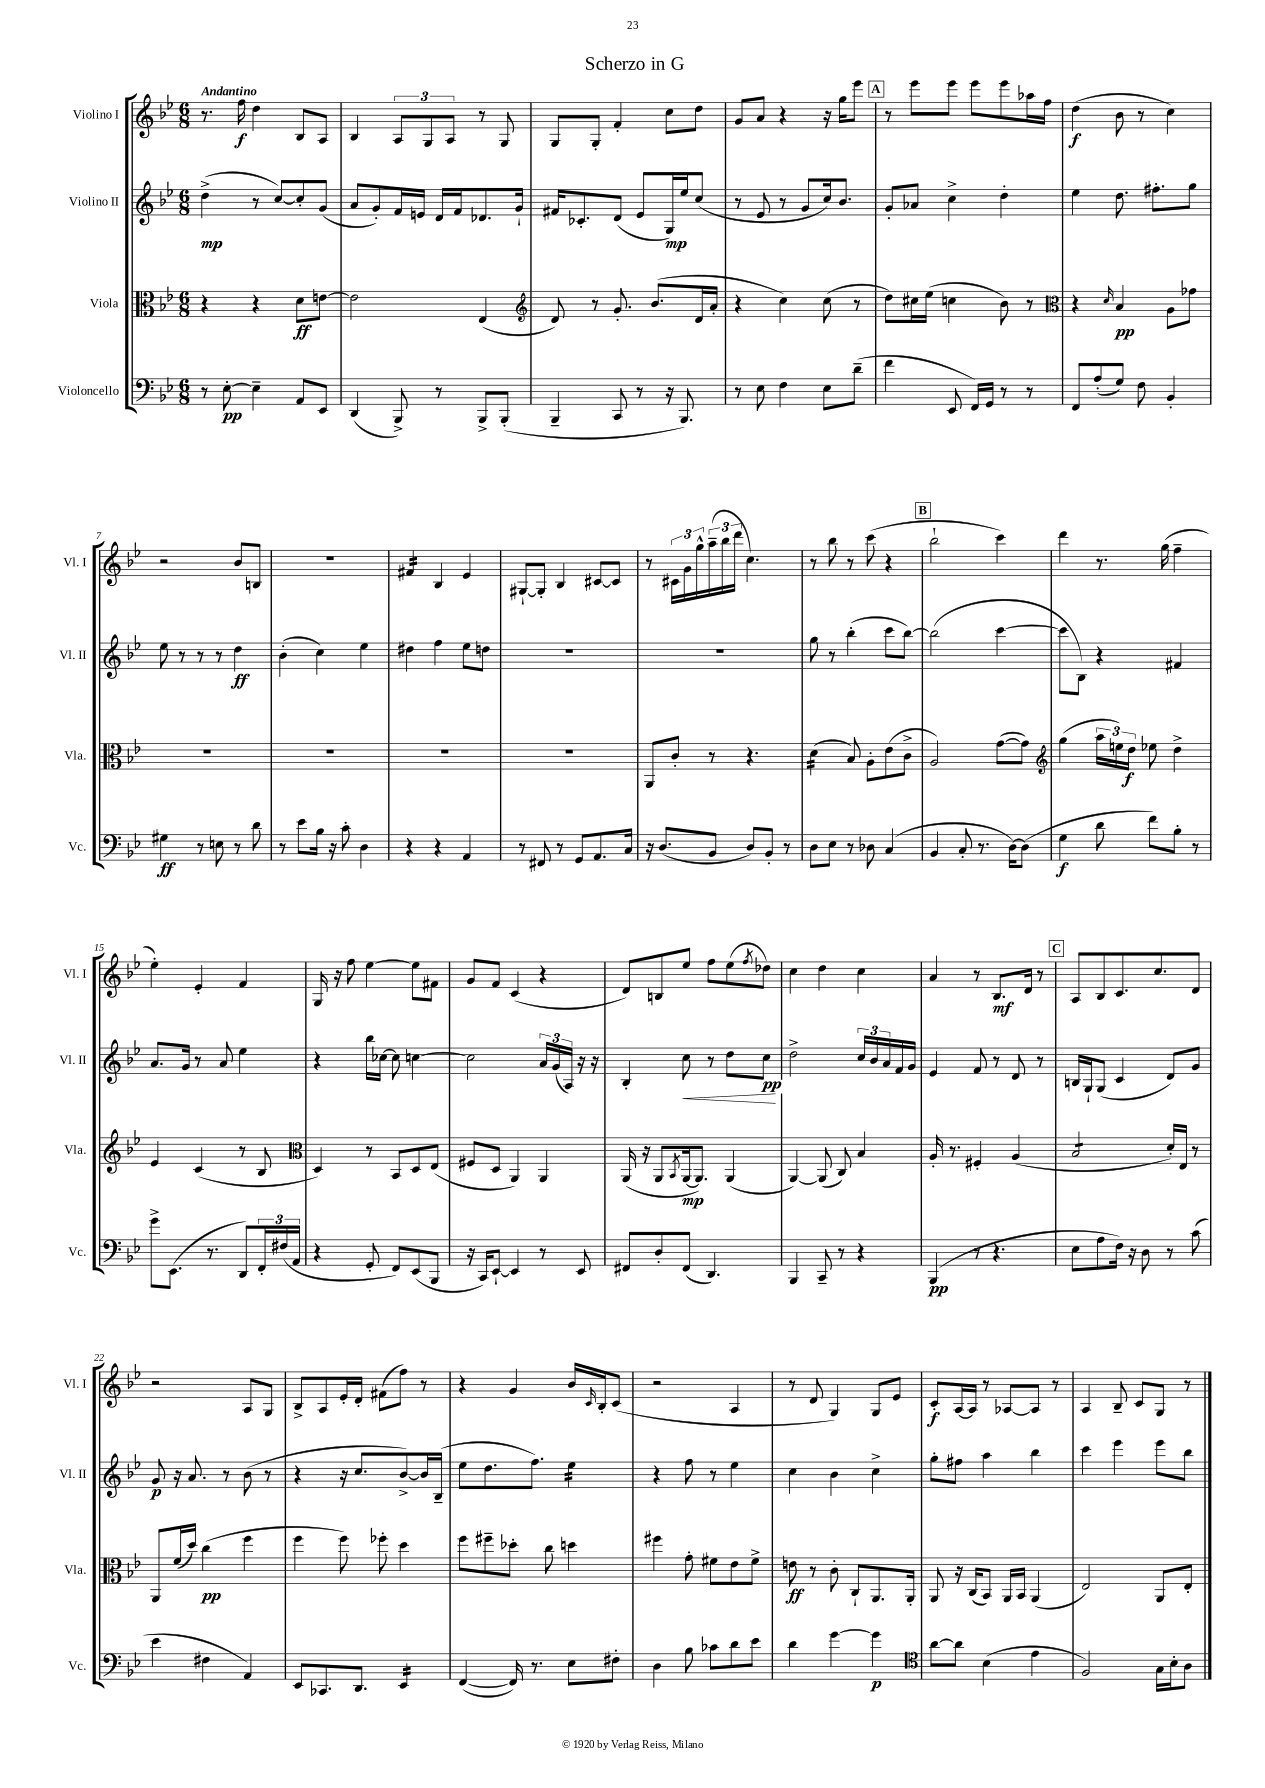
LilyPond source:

\header { title = "Scherzo in G" }
<<
\new StaffGroup <<
\new Staff = "s0" \with { instrumentName = "Violino I" shortInstrumentName = "Vl. I" } {
    \clef treble \key bes \major \numericTimeSignature \time 6/8 \tempo "Andantino"
    r8. f''16\f d''4 bes8 a8 |
    bes4 \tuplet 3/2 { a8 g8 a8 } r8 g8 |
    g8 g8-. f'4-. c''8 d''8 |
    g'8 a'8 r4 r16 g''16 ees'''8 |
    \mark \markup { \box "A" } r8 ees'''8 ees'''8 ees'''8 ees'''8 aes''16 f''16 |
    d''4\f( bes'8 r8 c''4) |
    r2 bes'8 b8 |
    R2. |
    fis'4:16 bes4 ees'4 |
    gis8~-! gis8-. bes4 cis'8~ cis'8 |
    r8 \tuplet 3/2 { cis'16 g'16 g''16-^ } \tuplet 3/2 { a''16--( bes''16 d'''16 } c''4.) |
    r8 bes''8 r8 c'''8( r4 |
    \mark \markup { \box "B" } bes''2-! c'''4) |
    d'''4 r8. g''16( f''4-- |
    ees''4-.) ees'4-. f'4 |
    g16 r16 f''8 ees''4~ ees''8 fis'8 |
    g'8 f'8 c'4( r4 |
    d'8) b8 ees''8 f''8 ees''8( \acciaccatura { f''8 } des''8) |
    c''4 d''4 c''4 |
    a'4 r8 bes8.\mf d'16 r8 |
    \mark \markup { \box "C" } a8 bes8 c'8. c''8. d'8 |
    r2 a8 g8 |
    bes8-> a8 ees'16-. d'16-. fis'8( f''8) r8 |
    r4 g'4 bes'16 \grace { c'16 } bes16-. c'8( |
    r2 a4 |
    r8 d'8 g4) g8 ees'8 |
    c'8-.\f a16~ a16 r8 aes8~ aes8 r8 |
    a4 bes8-- c'8 g8 r8 \bar "|." |
}
\new Staff = "s1" \with { instrumentName = "Violino II" shortInstrumentName = "Vl. II" } {
    \clef treble \key bes \major \numericTimeSignature \time 6/8
    d''4->\mp( r8 c''8~) c''8-. g'8( |
    a'8 g'8-.) f'16 e'16 d'16 f'16 des'8. g'16-! |
    fis'16 ces'8.-. d'8( ees'8 g16\mp) ees''16 c''8( |
    r8 ees'8 r8 g'8 c''16) bes'8. |
    \mark \markup { \box "A" } g'8-. aes'8 c''4-> d''4-. |
    ees''4 d''8. fis''8.-. g''8 |
    ees''8 r8 r8 r8 d''4\ff |
    bes'4-.( c''4) ees''4 |
    dis''4 f''4 ees''8 d''8 |
    R2. |
    R2. |
    g''8 r8 bes''4-.( c'''8 bes''8~) |
    \mark \markup { \box "B" } bes''2( c'''4~ |
    c'''8 bes8) r4 fis'4 |
    a'8. g'16 r8 a'8 ees''4 |
    r4 bes''16 ces''16~ ces''8 c''4~ |
    c''2 \tuplet 3/2 { a'16 g'16( a16) } r16 r16 |
    bes4-. c''8\< r8 d''8 c''8\pp\! |
    d''2-> \tuplet 3/2 { c''16 bes'16 a'16 } f'16 g'16 |
    ees'4 f'8 r8 d'8 r8 |
    \mark \markup { \box "C" } b16 g16-! g8( c'4 d'8) g'8 |
    g'8\p r16 a'8. r8 bes'8( r8 |
    r4 r16 c''8. bes'8~->) bes'16 bes16--( |
    ees''8 d''8. f''8.) ees''4:16 |
    r4 f''8 r8 ees''4 |
    c''4 bes'4 c''4-> |
    g''8-. fis''8 a''4 bes''4 |
    c'''4 ees'''4 ees'''8 bes''8 \bar "|." |
}
\new Staff = "s2" \with { instrumentName = "Viola" shortInstrumentName = "Vla." } {
    \clef alto \key bes \major \numericTimeSignature \time 6/8
    r4 r4 d'8\ff e'8~ |
    e'2 ees4( |
    \clef treble d'8) r8 g'8.-. bes'8.( d'16 a'16-. |
    r4 c''4) c''8( r8 |
    \mark \markup { \box "A" } d''8) cis''16 ees''16( c''4 bes'8) r8 |
    \clef alto r4 \grace { d'16 } bes4\pp a8 ges'8 |
    R2. |
    R2. |
    R2. |
    R2. |
    a,8 c'8-. r8 r4. |
    d'4:16( bes8) a8-. ees'8( c'8-> |
    \mark \markup { \box "B" } a2) g'8~( g'8) |
    \clef treble g''4( \tuplet 3/2 { a''16 e''16) d''16\f } ees''8 d''4-> |
    ees'4 c'4( r8 bes8 |
    \clef alto d4) r8 bes,8 d8 ees8( |
    fis8 d8 a,4) a,4 |
    a,16( r16 a,8 \acciaccatura { bes,8 } a,16~\mp a,8.) a,4( |
    a,4~) a,8( c8) bes4 |
    a16-. r8. fis4-. a4( |
    \mark \markup { \box "C" } bes2:8 d'16-.) ees16 r8 |
    a,8 f'16( d''16) c''4\pp( f''4 |
    f''4 f''8) fes''8-. d''4 |
    f''8 fis''8-- des''8-. c''8 d''4 |
    fis''4 g'8-. fis'8 ees'8 fis'8-> |
    e'8\ff r8 c'8-. c8-! a,8. a,16-. |
    a,8 r16 c16( bes,8) a,16 bes,16 a,4( |
    ees2) a,8 ees8-. \bar "|." |
}
\new Staff = "s3" \with { instrumentName = "Violoncello" shortInstrumentName = "Vc." } {
    \clef bass \key bes \major \numericTimeSignature \time 6/8
    r8 ees8~-.\pp ees4-- a,8 ees,8 |
    d,4( bes,,8->) r8 bes,,8-> bes,,8-.( |
    bes,,4-- c,8 r8 r16 bes,,8.) |
    r8 ees8 f4 ees8 d'8--( |
    \mark \markup { \box "A" } f'4 ees,8 f,16) g,16 r8 r8 |
    f,8 a8-.( g8) f8 bes,4-. |
    gis4\ff r8 e8 r8 d'8 |
    r8 ees'8 bes16 r16 c'8-. d4 |
    r4 r4 a,4 |
    r8 fis,8 r8 g,8 a,8. c16 |
    r16 d8.( bes,8 d8) bes,8-. r8 |
    d8 ees8 r8 des8 c4( |
    \mark \markup { \box "B" } bes,4 c8-. r8. d16~) d8( |
    g4\f d'8 f'8) bes8-. r8 |
    g'8-> ees,8.( r8. d,8) \tuplet 3/2 { f,16-. fis16( a,16 } |
    r4 g,8-. f,8) ees,8( bes,,8 |
    r16 c,16) ees,8~-! ees,4 r8 ees,8 |
    fis,8 d8-. fis,8( d,4.) |
    bes,,4 c,8-- r8 r4 |
    bes,,4\pp( r8 r4. |
    \mark \markup { \box "C" } ees8 a8 f16) r16 d8 r8 c'8( |
    ees'4 fis4 a,4) |
    ees,8 ces,8. d,8. ees,4:16 |
    f,4~( f,16) r8. ees8 fis8-. |
    d4 bes8 ces'8 d'8 ees'8 |
    d'4 g'4~ g'4\p |
    \clef tenor a'8~ a'8 bes4( ees'4 |
    f2) g16 bes16-. a8 \bar "|." |
}
>>
>>
